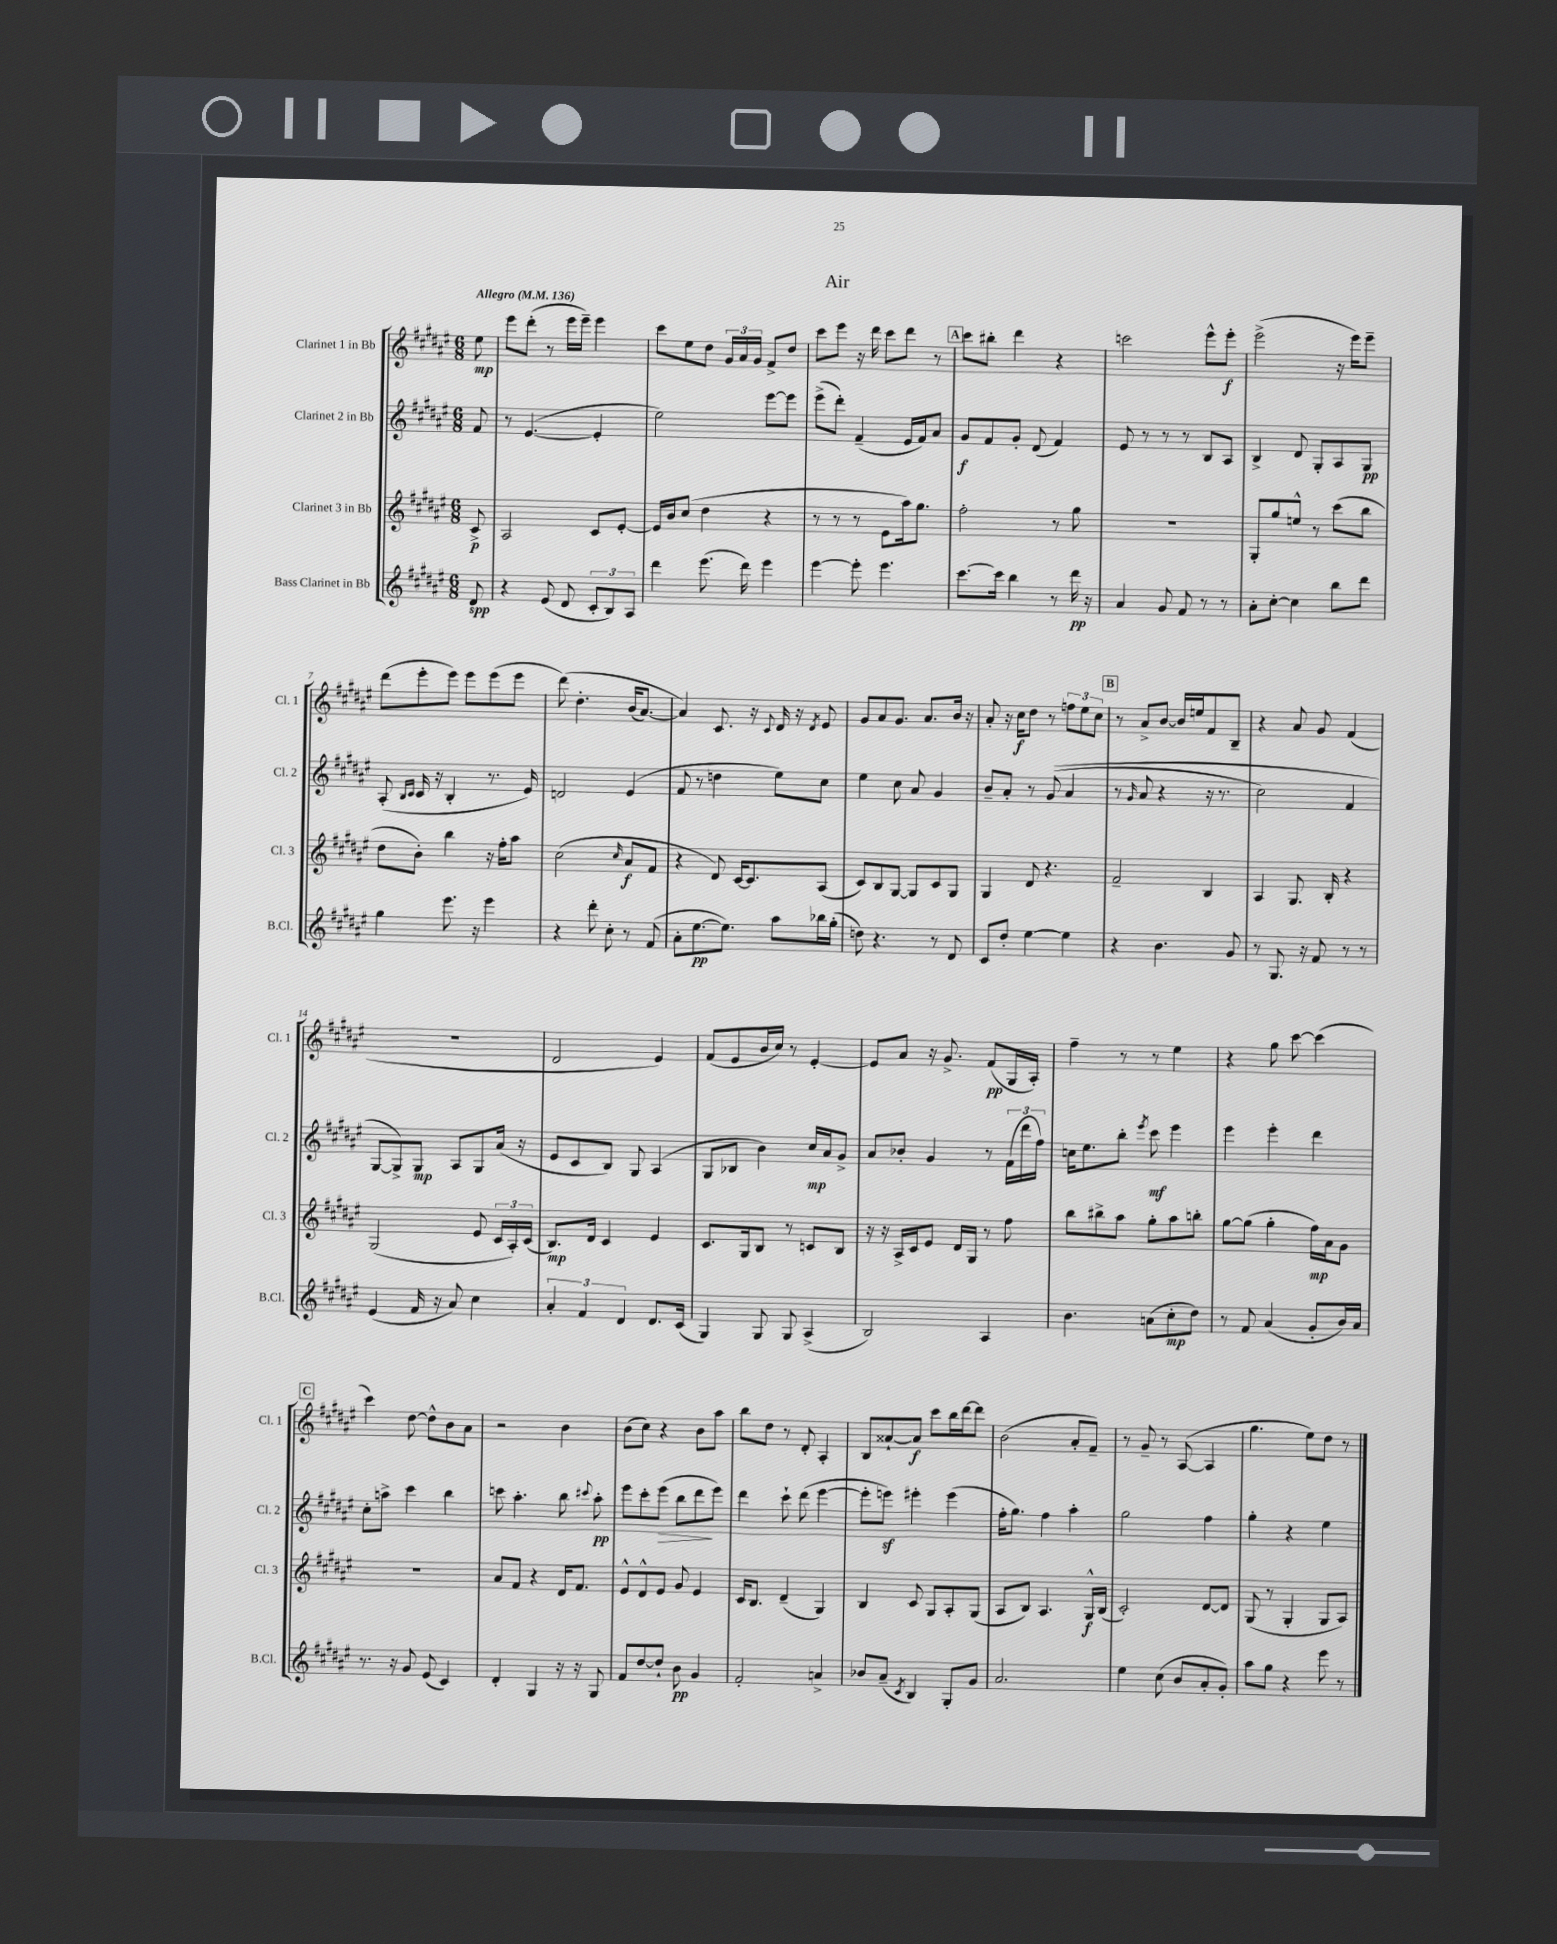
\header { title = "Air" }
<<
\new StaffGroup <<
\new Staff = "s0" \with { instrumentName = "Clarinet 1 in Bb" shortInstrumentName = "Cl. 1" } {
    \clef treble \key fis \major \numericTimeSignature \time 6/8 \partial 8 \tempo "Allegro" 4 = 136
    \autoBeamOff eis''8\mp |
    eis'''8[ dis'''8]-.( r8 eis'''16[ eis'''16]--) eis'''4 |
    cis'''8[ eis''8 dis''8] \tuplet 3/2 { gis'16[ ais'16 gis'16] } fis'8[-> dis''8] |
    cis'''8[ eis'''8] r16 dis'''16 cis'''8[ dis'''8] r8 |
    \mark \markup { \box "A" } cis'''8[ bis''8]-. dis'''4 r4 |
    c'''2 eis'''8[-^ eis'''8]-.\f |
    eis'''2->( r16 eis'''16[) eis'''8]-- |
    dis'''8[( eis'''8-. eis'''8]) eis'''8[ eis'''8( eis'''8] |
    dis'''8)\( dis''4.-. b'16[( ais'8.]~) |
    ais'4\) cis'8. r16 \appoggiatura { cis'8 } dis'16 r16 \acciaccatura { dis'8 } eis'8 |
    gis'8[ ais'8 gis'8.] ais'8.[ b'16] r16 |
    ais'8-. r16 cis''16[\f dis''8] r8 \tuplet 3/2 { f''8[ eis''8 cis''8] } |
    \mark \markup { \box "B" } r8 ais'8[-> b'8]~ b'16[ e''16 fis'8 b8]-- |
    r4 ais'8 gis'8 fis'4( |
    r2. |
    dis'2 eis'4) |
    fis'8[( eis'8 b'16 cis''16]) r8 eis'4~-. |
    eis'8[ ais'8] r16 gis'8.-> fis'8[\pp( gis16 ais16]-.) |
    fis''4-- r8 r8 eis''4 |
    r4 gis''8 cis'''8~ cis'''4( |
    \mark \markup { \box "C" } cis'''4) dis''8~ dis''8[-^ b'8 ais'8] |
    r2 b'4 |
    b'8[( cis''8]) r4 b'8[ ais''8] |
    b''8[ dis''8] r8 dis'8-. ais4-. |
    b8[ aisis'8~-! aisis'8]\f cis'''8[ b''16 dis'''16~ dis'''8] |
    b'2( ais'8[-. fis'8]--) |
    r8 gis'8-- r8 ais8~( ais4 |
    gis''4. eis''8[) dis''8] r8 \bar "|." |
}
\new Staff = "s1" \with { instrumentName = "Clarinet 2 in Bb" shortInstrumentName = "Cl. 2" } {
    \clef treble \key fis \major \numericTimeSignature \time 6/8 \partial 8
    \autoBeamOff fis'8 |
    r8 eis'4.~( eis'4-. |
    eis''2) eis'''8[~ eis'''8] |
    eis'''8[->( dis'''8]-.) fis'4--( eis'16[ fis'16) ais'8] |
    \mark \markup { \box "A" } gis'8[\f fis'8 gis'8]-. dis'8( fis'4) |
    eis'8 r8 r8 r8 b8[ ais8] |
    b4-> dis'8 gis8[-. ais8 gis8]\pp |
    ais8-.( \grace { b16[ cis'16] } cis'16 r16 b4-. r8. eis'16) |
    d'2 eis'4( |
    fis'8 r8 d''4 eis''8[) cis''8] |
    eis''4 cis''8 ais'8 gis'4 |
    b'8[-- ais'8]-. r8 gis'8(\( ais'4 |
    \mark \markup { \box "B" } r8 \grace { gis'16 } ais'8 r4 r16 r8. |
    cis''2) fis'4 |
    gis8[~ gis8->\) gis8]\mp ais8[ gis8 ais'16]( r16 |
    eis'8[ cis'8 b8]) gis8 ais4( |
    gis8[ bes8] b'4) cis''16[\mp ais'16 gis'8]-> |
    ais'8[ bes'8]-. gis'4 r8 \tuplet 3/2 { fis'16[( dis'''16 fis''16]) } |
    c''16[ eis''8. b''8]-. \acciaccatura { eis'''8 } cis'''8\mf eis'''4 |
    eis'''4 eis'''4-. dis'''4 |
    \mark \markup { \box "C" } cis''8[-. a''8]-> cis'''4 b''4 |
    c'''8 ais''4.-. b''8 \appoggiatura { cis'''8 } ais''8-.\pp |
    eis'''8[ cis'''8-. eis'''8]\>( b''8[ dis'''8\! eis'''8]) |
    dis'''4 cis'''8-! dis'''8( eis'''4~ |
    eis'''8[-. e'''8]\sf) eis'''4-. eis'''4( |
    fis''16[-. gis''8.]) fis''4 ais''4-. |
    gis''2 fis''4 |
    gis''4-. r4 eis''4 \bar "|." |
}
\new Staff = "s2" \with { instrumentName = "Clarinet 3 in Bb" shortInstrumentName = "Cl. 3" } {
    \clef treble \key fis \major \numericTimeSignature \time 6/8 \partial 8
    \autoBeamOff cis'8->\p |
    ais2 cis'8[ eis'8]~-. |
    eis'16[ b'16 cis''8]( dis''4 r4 |
    r8 r8 r8 eis'8[ ais''16) gis''8.] |
    \mark \markup { \box "A" } fis''2-. r8 gis''8 |
    R2. |
    gis8[-. gis''8 e''8]-^ r8 cis'''8[( b''8] |
    dis''8[ b'8]-.) b''4 r16 fis''16[-. ais''8] |
    cis''2( \grace { cis''16 } ais'8[\f fis'8] |
    r4 dis'8) cis'16[~ cis'8. ais8]( |
    cis'8[) b8 gis8]~ gis8[ cis'8 gis8] |
    gis4 dis'8 r4. |
    \mark \markup { \box "B" } fis'2-- b4 |
    ais4 gis8. b16-. r4 |
    gis2( eis'8 \tuplet 3/2 { cis'16[ ais16-.) cis'16]( } |
    b8.[\mp) dis'16] cis'4 eis'4 |
    cis'8.[ gis16 b8] r8 c'8[ b8] |
    r16 r16 ais16[-> cis'16 eis'8] dis'16[ gis16] r8 fis''8 |
    b''8[ bis''8-> ais''8] gis''8[-. ais''8 b''8]-. |
    gis''8[~ gis''8]( gis''4-. fis''16[\mp) ais'16 gis'8] |
    \mark \markup { \box "C" } R2. |
    ais'8[ fis'8] r4 dis'16[ fis'8.] |
    eis'8[-^ dis'8-^ eis'8] gis'8 eis'4 |
    cis'16[ b8.] dis'4--( gis4) |
    b4 cis'8 gis8[ ais8-. gis8]( |
    ais8[ b8]) ais4. gis16[-^\f b16]( |
    cis'2-.) dis'8[~ dis'8] |
    gis8( r8 gis4-. gis8[ ais8]) \bar "|." |
}
\new Staff = "s3" \with { instrumentName = "Bass Clarinet in Bb" shortInstrumentName = "B.Cl." } {
    \clef treble \key fis \major \numericTimeSignature \time 6/8 \partial 8
    \autoBeamOff dis'8\spp |
    r4 eis'8( dis'8 \tuplet 3/2 { cis'8[-. b8) ais8] } |
    dis'''4 eis'''8.( dis'''16) eis'''4 |
    eis'''4~ eis'''8-. eis'''4. |
    \mark \markup { \box "A" } cis'''8.[~ cis'''16] b''4 r8 dis'''16\pp r16 |
    ais'4 gis'8 fis'8 r8 r8 |
    ais'8[-. cis''8]~-. cis''4 b''8[ dis'''8] |
    gis''4 eis'''8. r16 eis'''4 |
    r4 dis'''8-. cis''8-. r8 fis'8( |
    ais'8[-. eis''8.~\pp eis''8.]) ais''8[ bes''16 gis''16]-.( |
    d''8) r4. r8 dis'8 |
    cis'8[ dis''8]-. eis''4~ eis''4 |
    \mark \markup { \box "B" } r4 b'4. gis'8 |
    r8 gis8. r16 fis'8 r8 r8 |
    eis'4( fis'16 r16 ais'8) cis''4 |
    \tuplet 3/2 { ais'4-. fis'4 dis'4 } dis'8.[ cis'16]( |
    gis4) gis8 gis8 ais4->( |
    b2) ais4 |
    b'4. a'8[( cis''8-.\mp dis''8]) |
    r8 fis'8 ais'4( gis'8[-. b'16) ais'16] |
    \mark \markup { \box "C" } r8. r16 gis'8 eis'8( cis'4) |
    dis'4-. gis4 r16 r16 gis8 |
    fis'8[ dis''8~ dis''8]-! b'8\pp gis'4 |
    fis'2-. a'4-> |
    bes'8[ ais'8]--( \acciaccatura { cis'8 } b4) gis8[-. gis'8] |
    ais'2. |
    eis''4 cis''8( b'8[ ais'8-. gis'8]-.) |
    ais''8[ gis''8] r4 eis'''8 r8 \bar "|." |
}
>>
>>
